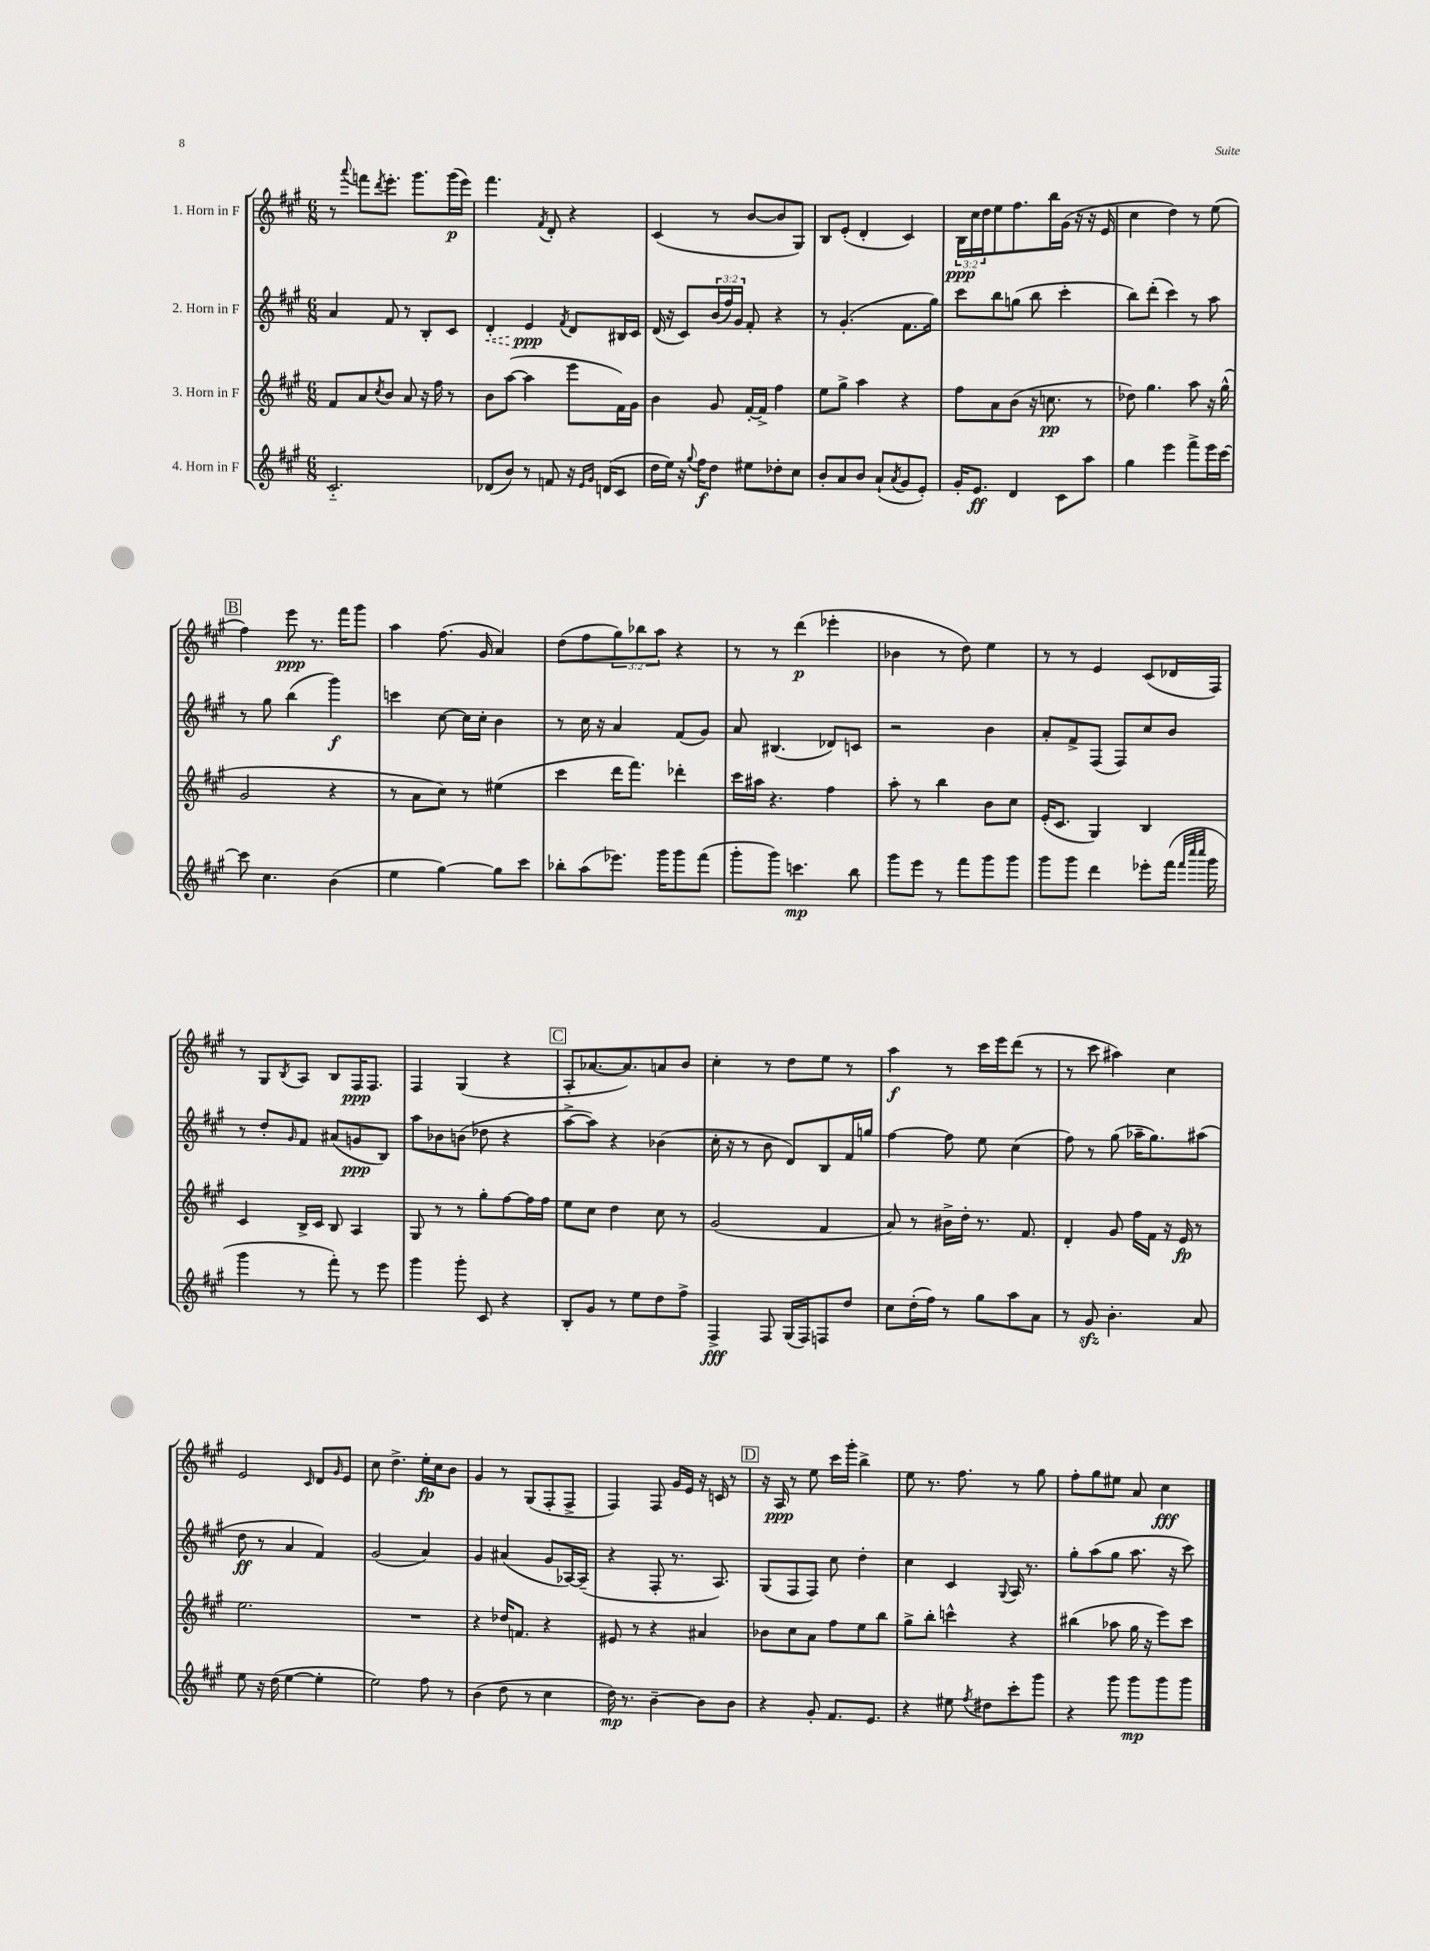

**kern	**kern	**kern	**kern
*staff4	*staff3	*staff2	*staff1
*clefG2	*clefG2	*clefG2	*clefG2
*k[f#c#g#]	*k[f#c#g#]	*k[f#c#g#]	*k[f#c#g#]
*M6/8	*M6/8	*M6/8	*M6/8
2.c#'~	8f#	4a	8r
.	.	.	8qqaaa
.	8a	.	8fff
.	8qcc#	.	8qddd
.	8b	8f#	8.eee'
.	8a	8r	.
.	.	.	8.ggg#
.	16r	8B'	.
.	16ff#	.	.
.	8r	8c#	(16ggg#
.	.	.	16eee)
=	=	=	=
(8d-	8b	4d'	4.fff#
8b)	([8aa	.	.
8r	4aa]	4e	.
.	.	.	8qf#
8f	.	.	8d'
.	.	8qf#	.
16r	8eee	8d	4r
16qqe	.	.	.
16qqg#	.	.	.
(16d	.	.	.
8c#	16f#)	16B#	.
.	16g#	16c#	.
=	=	=	=
16dd	4b	(16d	(4c#
16ee)	.	16r	.
16r	.	8c#)	.
8qqgg#	.	.	.
16ff#	.	.	.
8dd	8g#	(24b	8r
.	.	24ff#)	.
.	.	24g#	.
8ee#	[16f#'	8f#'	[8b
.	16f#^]	.	.
8dd-'	4ff#	4r	8b]
8cc#	.	.	8G#)
=	=	=	=
8b'	8ee	8r	8B
8a	8gg#^	(4.g#'	(8e'
8b	4aa	.	4d'
(8a`	.	.	.
8qa	.	.	.
8g#	4r	8.f#	4c#)
8e')	.	.	.
.	.	16gg#)	.
=	=	=	=
16g#'	8ff#	8ccc#	24B
.	.	.	24cc#
8.e	.	.	.
.	.	.	24dd
.	8a	8bb	8ee
4d	(8b	(8gg	8.ff#
.	16r	8bb	.
.	8.cc	.	16bb
8c#	.	4ccc#'	(16g#
.	.	.	16r
8aa	8r	.	16r
.	.	.	16e
=	=	=	=
4gg#	8dd-)	8bb)	4cc#
.	4.gg#	(8ddd'	.
4eee	.	4ccc#)	4dd)
8fff#^	8aa	8r	8r
16eee	16r	8aa	(8ee
[16ccc#	(16gg#^^	.	.
=	=	=	=
8ccc#]	2g#	8r	4ff#)
4.cc#	.	8gg#	.
.	.	(4bb	8eee
.	.	.	8.r
(4b	4r	4ggg#)	.
.	.	.	16fff#
.	.	.	8ggg#
=	=	=	=
4ee	8r	4ccc	4aa
.	8a	.	.
[4gg#)	8cc#)	[8cc#	(8.ff#
.	8r	16cc#]	.
.	.	16cc#'	16g#
8gg#]	(4ee#	4b	4a)
8ccc#	.	.	.
=	=	=	=
8bb-'	4ccc#	8r	(8dd
(8aa	.	16cc#	8ff#
.	.	16r	.
8.eee-)	16ddd	4a	12gg#)
.	8.fff#)	.	.
.	.	.	12bb-
.	.	.	12aa
16ggg#	.	.	.
8ggg#	4ddd-'	(8f#	4r
(8fff#	.	8g#)	.
=	=	=	=
8ggg#'	16ccc#	8a	8r
.	16aa#	.	.
8ggg#)	4.r	(4.B#	8r
4.ccc	.	.	(4ddd
.	4ff#	8d-)	4eee-'
8bb	.	8c	.
=	=	=	=
8ggg#	8aa'	2r	4b-
8eee	8r	.	.
8r	4bb	.	8r
8fff#	.	.	8dd)
8ggg#	8b	4b	4ee
8ggg#	8cc#	.	.
=	=	=	=
8ggg#	(16e'	8a'	8r
.	8.c#	.	.
8ggg#	.	8f#^	8r
4ddd	4G#)	(8F#	4e
.	.	8F#)	.
8eee-'	4B	8cc#	(8c#
(16fff#	.	8b	16d-
32qqfff#	.	.	.
32qqcccc#	.	.	.
32qqcccc#	.	.	.
16ggg#	.	.	16F#)
=	=	=	=
4ggg#	4c#	8r	8r
.	.	8dd'	8G#
.	.	16qqg#	8qB
8r	16B^	8f#	8A
.	16c#	.	.
8fff#')	8B	(8a#	8B
8r	4A	8g	16F#
.	.	.	8.F#
8eee	.	8B)	.
=	=	=	=
4ggg#	8G#	8aa	4F#
.	8r	8b-	.
8ggg#'	8r	(8b	(4G#
8c#	8gg#'	8dd-	.
4r	[8ff#	4r	4r
.	16ff#]	.	.
.	16ff#	.	.
=	=	=	=
8B'	8ee	[8aa^	8A'
8g#	8cc#	8aa])	[8.a-
8r	4dd	4r	.
.	.	.	8.a-])
8ee	.	.	.
8dd	8cc#	(4b-	8a
8ff#^	8r	.	8b
=	=	=	=
4F#^	(2g#	16cc#'	4cc#'
.	.	16r	.
.	.	8r	.
8F#	.	8b	8r
(16G#	.	8d)	8dd
16F#)	.	.	.
8F	4f#	8B	8ee
8dd	.	16f#	8r
.	.	16gg	.
=	=	=	=
8cc#	8a)	[4ff#	4aa
(16dd'	8r	.	.
16ff#)	.	.	.
8r	16b#^	8ff#]	8r
.	16dd'	.	.
8gg#	8.r	8ee	16ccc#
.	.	.	16eee
8aa	.	(4cc#	(8ddd
.	8.f#	.	.
8a	.	.	8r
=	=	=	=
8r	4d'	8ff#)	8r
8g#	.	8r	8ccc#
4.b'	8g#	(8gg#	4aa#)
.	16ff#	16aa-~	.
.	16f#	8.gg#)	.
.	16r	.	4cc#
.	16e	.	.
8a	8r	(8aa#	.
=	=	=	=
8ee	2.ee	8dd	2e
16r	.	8r	.
(16dd	.	.	.
[4ee	.	4a	.
.	.	.	16qqc#
4ee']	.	4f#)	8d
.	.	.	16qqg#
.	.	.	8e
=	=	=	=
2ee)	2.r	(2g#	8cc#
.	.	.	4.dd^
8ff#	.	4a)	16ee'
.	.	.	16cc#
8r	.	.	8b
=	=	=	=
(4b	4r	4g#	4g#
8dd	16dd-	(4a#	8r
.	8.f	.	.
8r	.	.	(8G#
4cc#	4r	8g#	8F#'
.	.	[16A-)	8F#^
.	.	(16A-~]	.
=	=	=	=
16dd)	8e#	4r	4F#)
8.r	.	.	.
.	8r	.	.
[4b~	4r	8F#'	8F#
.	.	8.r	16g#
.	.	.	16e
8b]	4a#	.	16r
.	.	8.A)	16c
8b	.	.	8r
=	=	=	=
4r	8b-	(8G#	16r
.	.	.	16A
.	8cc#	8F#	8r
8g#'	8a	8F#)	8ee
8.f#	8ff#	8cc#	16ccc#
.	.	.	16ggg#'
.	8ee	4dd'	4bb^
8.e	.	.	.
.	8bb	.	.
=	=	=	=
4r	8gg#^	4cc#	8ee
.	8bb'	.	8.r
8ee#	4ccc^^	4c#	.
.	.	.	8.ff#
8qff#	.	.	.
8dd#	.	.	.
.	.	8qqG#	.
8ccc#'	4r	16A	8r
.	.	8.r	.
8ggg#	.	.	8gg#
=	=	=	=
4r	(4bb#	8gg#'	8ff#'
.	.	(8aa	8gg#
8ggg#	8aa-	8gg#	8ee#
8ggg#	16gg#	8.aa	8a
.	16r	.	.
8ggg#	8eee)	.	4cc#
.	.	16r	.
8ggg#	8ccc#	8ccc#)	.
==	==	==	==
*-	*-	*-	*-
